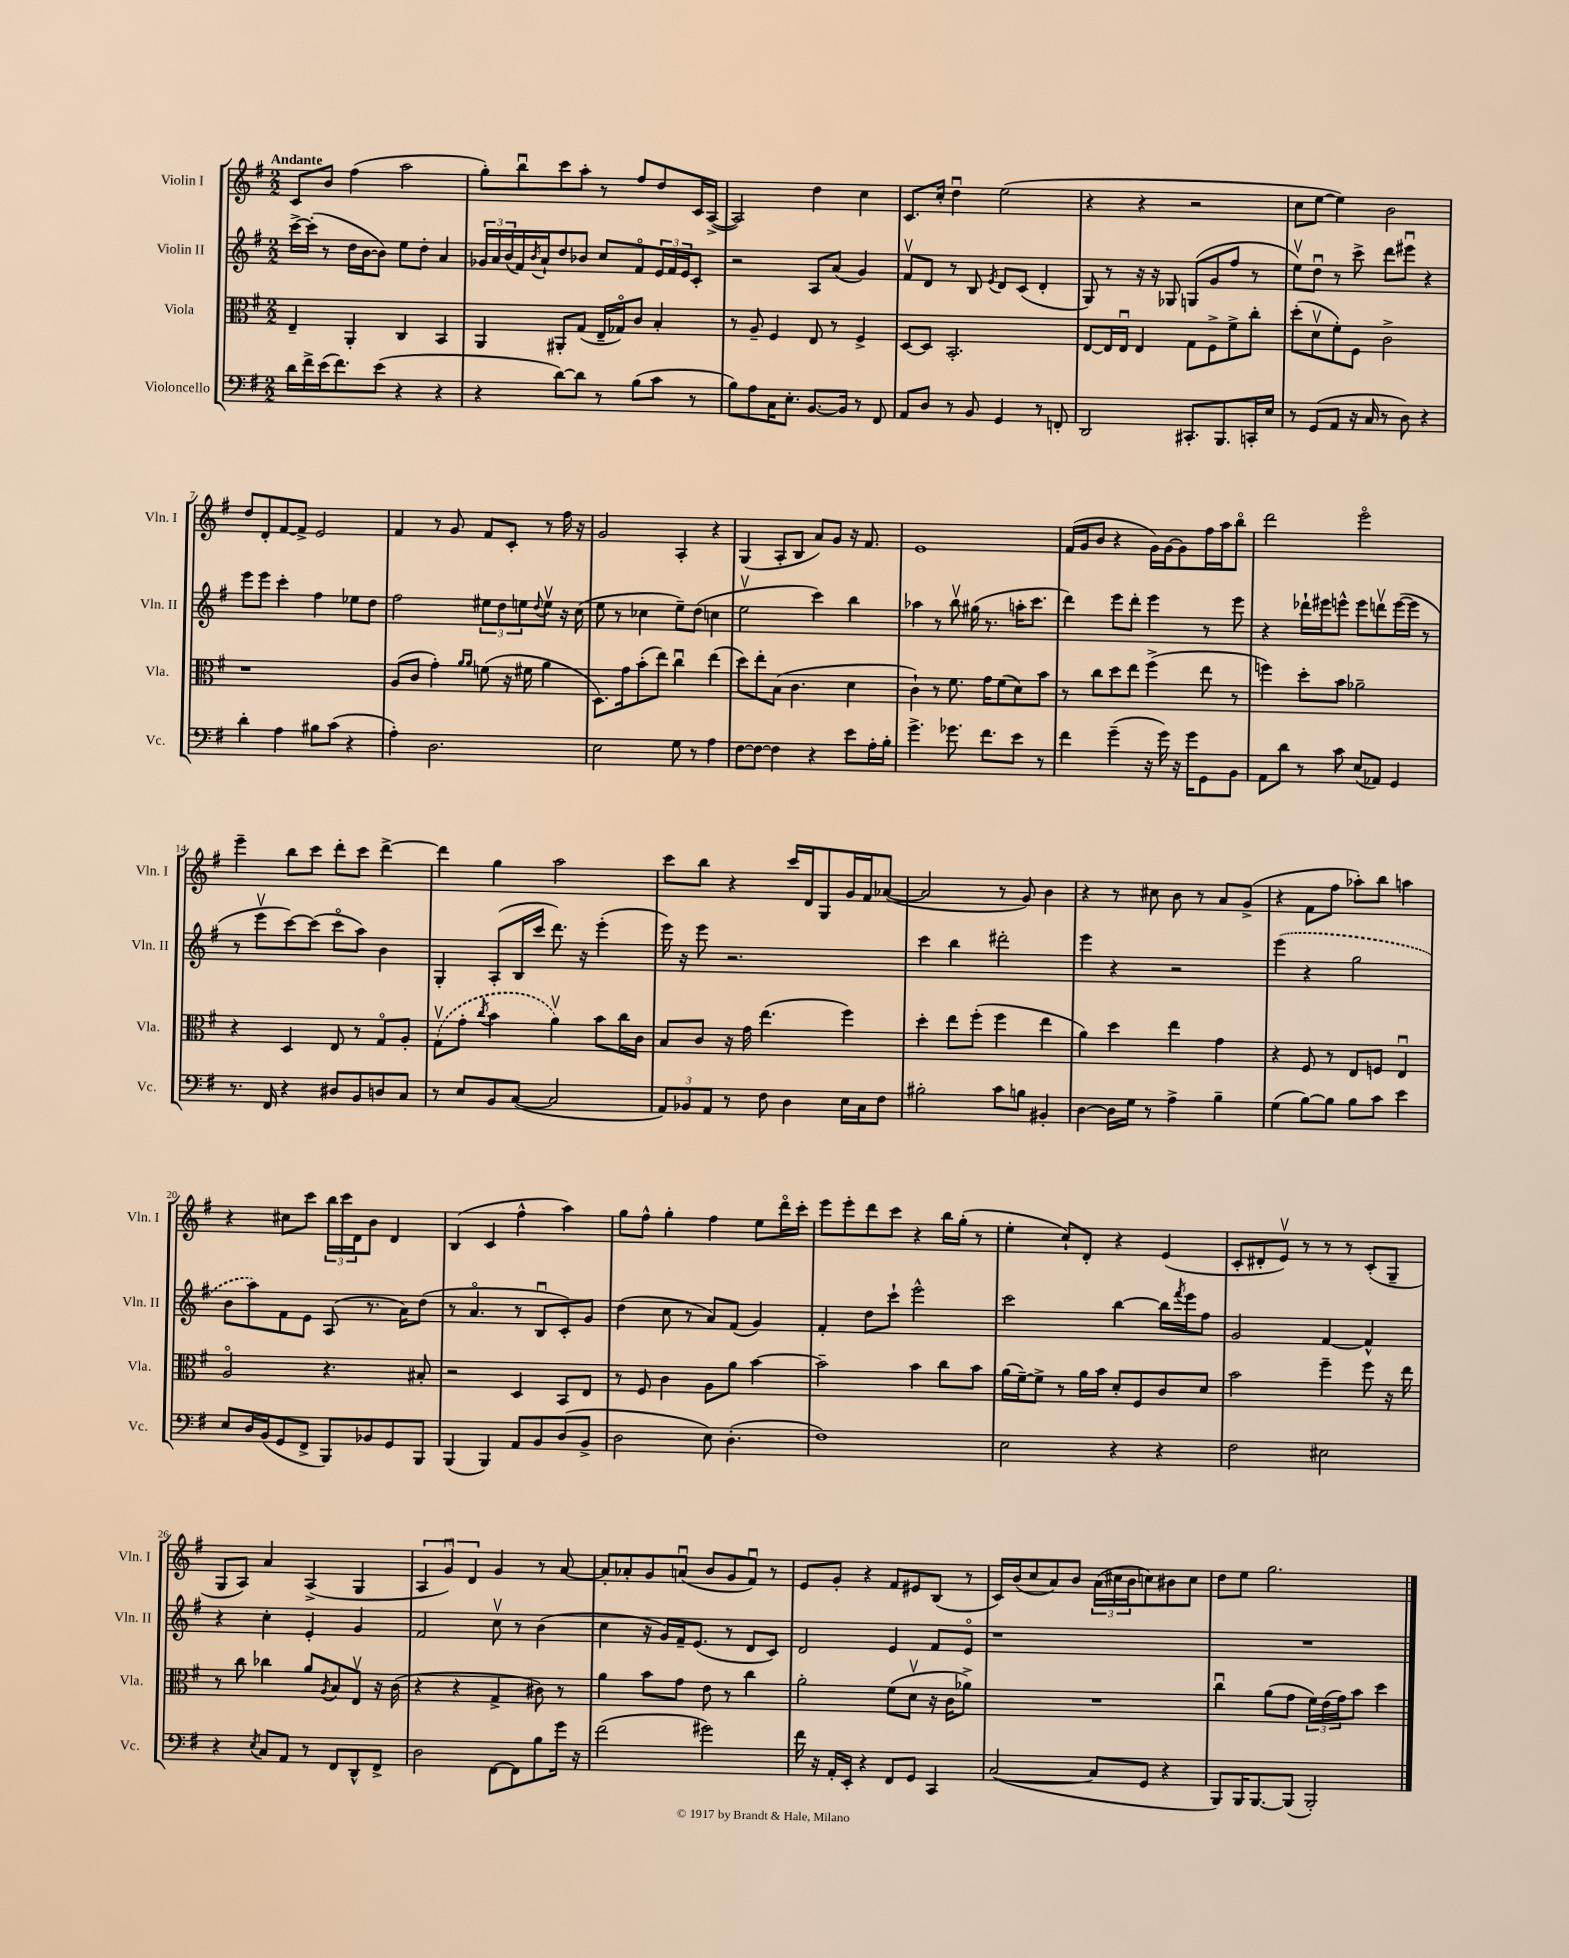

**kern	**kern	**kern	**kern
*part4	*part3	*part2	*part1
*staff4	*staff3	*staff2	*staff1
*I"Violoncello	*I"Viola	*I"Violin II	*I"Violin I
*I'Vc.	*I'Vla.	*I'Vln. II	*I'Vln. I
*clefF4	*clefC3	*clefG2	*clefG2
*k[f#]	*k[f#]	*k[f#]	*k[f#]
*M2/2	*M2/2	*M2/2	*M2/2
=1	=1	=1	=1
!	!	!	!LO:TX:a:B:t=Andante
16d\LL	4E~/	[16ccc^\LL	8c/L
16f#^\	.	(16ccc'\JJ]	.
(16e\J	.	8r	8b/J
8.f#\)	.	.	.
.	4AA'/	16dd\LL	(4ff#\
.	.	[16b\J	.
(8e\J	.	8b\J])	.
4r	4C/	8ee\L	2aa\
.	.	8dd'\J	.
4r	4BB/	4a/	.
=2	=2	=2	=2
4r	4AA/	24g-X/LL	8gg'\L)
.	.	24a/	.
.	.	(24b/	.
.	.	16f#/)	8bbu\
.	.	8qb/	.
.	.	16a`/J	.
[8d\L)	8AA#X'/L	8dd/	8ccc\
8d\J]	(8G/J	8b-X/J	8aa'\J
8r	16E~/LL	8cc/L	8r
.	16G-X/J)	.	.
(8B\L	8c/J	8f#/	8ff#/L
8c\J	4B'/	24e/L	8dd/
.	.	24f#/	.
.	.	24e/J	.
8r	.	8c'/J	16c/L
.	.	.	([16A^/JJ
=3	=3	=3	=3
8B\L)	8r	2r	2A/])
8A\	8A~/	.	.
16C\K	4F#/	.	.
8.E'\J	.	.	.
[8.BB/L	8E/	8A/L	4dd\
.	8r	(8a/J	.
16BB/Jk]	.	.	.
8r	4F#^/	4g/)	4cc\
8FF#/	.	.	.
=4	=4	=4	=4
8AA/L	[8D/L	8f#v/L	8.c/L
8D/J	8D/J]	8d/J	.
.	.	.	16cc'/Jk
8r	2.BB'/	8r	4ddu\
8BB/	.	8B/	.
.	.	8qe/	.
4GG/	.	8d/L	(2ee\
.	.	(8c/J	.
8r	.	4d'/	.
8FFn'/	.	.	.
=5	=5	=5	=5
2DD/	[8E/L	8G/)	4r
.	16E/L]	8r	.
.	16Eu/JJ	.	.
.	4E/	16r	4r
.	.	16r	.
.	.	8G-X/	.
8.CC#X'/L	8G\L	(8Gn/L	2r
.	8F#^\	8g/	.
8.BBB/	.	.	.
.	8f#^\	8ff#/J	.
16CCn'/L	8cc'\J	8r	.
16E/JJ	.	.	.
=6	=6	=6	=6
8r	(8dd'\L	8eev\L)	8cc\L
(8GG/L	8dv\	8ddu\J	[8ee\J
8AA/J	8f#'\)	8r	4ee\])
16r	8F#\J	8ccc^\	.
16C/	.	.	.
8r	2c^\	8ddd\L	2b\
8D\)	.	8eee#Xu\J	.
4r	.	4r	.
!!LO:LB:g=z
=7	=7	=7	=7
4d'\	1r	8eee\L	8dd/L
.	.	8eee\J	8d'/
4A\	.	4ccc'\	[8f#/
.	.	.	8f#^/J]
8B#X\L	.	4ff#\	2e/
(8c\J	.	.	.
4r	.	8ee-X\L	.
.	.	8dd\J	.
=8	=8	=8	=8
4A'\)	(8A/L	2ff#\	4f#/
.	8c/J	.	.
2.D\	4g'\)	.	8r
.	.	.	8g/
.	16qqa/LL	.	.
.	16qqa/JJ	.	.
.	(8fn\	12ee#X\L	8f#/L
.	.	12dd\	.
.	16r	.	8c'/J
.	.	12een\	.
.	16f#X\	.	.
.	.	8qqdd/	.
.	4a\	8eev\J	8r
.	.	16r	16ff#\
.	.	(16cc\	16r
=9	=9	=9	=9
2E\	8.D\L)	8ee\	2g/
.	.	8r	.
.	16g\k	.	.
.	(8b'\	4cc-X\	.
.	8ee\J)	.	.
8G\	4ccu\	8ee~\L)	4A'/
8r	.	(8dd\J	.
4A\	(4ee\	4ccn\	4r
=10	=10	=10	=10
[8F#\L	8dd\L)	2eev\	(4G/
8F#\J_	8ee'\	.	.
4F#\]	(8B\J	.	8A'/L
.	4.c\	.	8B/J
4r	.	4ccc\)	8a/L)
.	.	.	8g/J
8e\L	4d\	4bb\	16r
.	.	.	8.f#/
16A'\L	.	.	.
16B'\JJ	.	.	.
=11	=11	=11	=11
4.g^\	4c`\)	4aa-X\	1e
.	8r	8r	.
8.g-X\	8.f#\	8bbv\	.
.	.	(16gg#X\	.
8.f#\L	16g\KL	8.r	.
.	(8f#\	.	.
8e\J	8d\)	16aan'\KL	.
.	.	8.ccc\J	.
8r	8b\J	.	.
=12	=12	=12	=12
4f#\	8r	4ddd\)	(16f#/LL
.	.	.	16g/J
.	8cc\L	.	8b/J
(4g~\	8dd\	8eee\L	4r
.	8ee\J	8ddd'\J	.
16r	(4ff#^\	4eee\	16g\LL)
16g\)	.	.	[16g\J
16r	.	.	8g\]
16g\KL	.	.	.
8GG\	8ee\	8r	16ff#\L
.	.	.	16aa\J
8BB\J	8r	8eee\	8bb\J
=13	=13	=13	=13
8AA\L	4ffn\)	4r	2ddd\
8d\J	.	.	.
8r	8dd'\L	16ddd-X`\LL	.
.	.	16eee#X\J	.
8c\	8b\J	8eeen^^\J	.
(8E/L	2a-X~\	8eee\L	2eee\
8AA-X/J)	.	8dddnv\	.
4GG/	.	([16eee\L	.
.	.	16eee\JJ]	.
.	.	8r	.
!!LO:LB:g=z
=14	=14	=14	=14
8.r	4r	8r	4eee~\
.	.	8eeev\L	.
16FF#/	.	.	.
4r	4D/	[8ccc\)	8bb\L
.	.	(8ccc\J]	8ccc\J
8D#X/L	8E/	8ccc\L	8ddd'\L
8BB/	8r	8aa\J)	8ccc\J
8Dn/	8G/L	4b\	[4ddd^\
8C/J	8A'/J	.	.
=15	=15	=15	=15
8r	(8Gv\L	4G'/	4ddd\]
8E/L	8g'\J	.	.
.	8qcc/	.	.
8BB/	4b\	(8A'/L	4gg\
([8C/J	.	16B/L	.
.	.	16ccc/JJ	.
2C/]	4av\)	8.ddd\)	2aa\
.	.	16r	.
.	8b\L	(4eee'\	.
.	16cc\L	.	.
.	16c\JJ	.	.
=16	=16	=16	=16
12AA/L)	8B/L	16eee\)	8ccc\L
.	.	16r	.
12BB-X/	.	.	.
.	8c/J	8eee\	8bb\J
12AA/J	.	.	.
8r	16r	2.r	4r
.	16g\	.	.
8F#\	(4.ee\	.	.
4D\	.	.	16ccc/LL
.	.	.	16d/J
.	.	.	8G/
16E\LL	4ff#\)	.	16g/L
16C\J	.	.	16f#/J
8F#\J	.	.	([8a-X/J
=17	=17	=17	=17
2B#X'\	4dd'\	4ccc\	2a-/]
.	8ee\L	4bb\	.
.	(8ff#'\J	.	.
8c\L	4ff#\	2ddd#X'\	8r
8Bn\J	.	.	8g/)
4BB#X'/	4ee\	.	4b\
=18	=18	=18	=18
[4D\	4a\)	4eee\	4r
16D\LL]	4dd\	4r	8r
16G\JJ	.	.	.
8r	.	.	8cc#X\
4A^\	4ee\	2r	8b\
.	.	.	8r
4B~\	4g\	.	8a/L
.	.	.	(8g^/J
=19	=19	=19	=19
(4G\	4r	(4eee\	4r
[8B\L)	8F#/	4r	8f#\L
8B\J]	8r	.	8ff#\J
8B\L	8E/L	2gg\	8aa-X'\L)
8c\J	8Fn/J	.	8bb\J
4e\	4Eu/	.	4aan\
!!LO:LB:g=z
=20	=20	=20	=20
8E/L	2A/	8b\L	4r
16D/L	.	8aa\)	.
(16BB/J	.	.	.
8GG/	.	8f#\	8cc#X\L
8FF#^/J	.	8e\J	8ccc\J
8BBB/L)	4.r	(8A/	24bb\LL
.	.	.	24ccc\
.	.	.	24d\J
8BB-X/	.	8.r	8b\J
8GG/	.	.	4d/
.	.	16a\KL)	.
8BBB/J	8B#X'/	(8dd\J	.
=21	=21	=21	=21
(4BBB/	2r	8r	(4B/
.	.	4.a/	.
4BBB/)	.	.	4c/
8AA/L	4D/	8r	4ff#^^\
8BB/	.	8Bu/L	.
(8D/	8BB/L	8c'/)	4aa\)
8BB^/J	8E/J	8g/J	.
=22	=22	=22	=22
2D\	8r	(4dd\	8gg\L
.	8F#/	.	8ff#^^\J
.	4c\	8cc\	4gg'\
.	.	8r	.
8E\)	8A\L	8a/L)	4ff#\
(4.D'\	8a\J	(8f#/J	.
.	[4b\	4g/)	8ee\L
.	.	.	16ddd\L
.	.	.	16ccc'\JJ
=23	=23	=23	=23
1F#)	2b~\]	4f#'/	8eee\L
.	.	.	8eee'\
.	.	8dd\L	8ddd\
.	.	8ccc`\J	8ccc\J
.	4b\	2eee^^\	4r
.	8cc\L	.	16bb\LL
.	.	.	(16gg'\JJ
.	8b\J	.	8r
=24	=24	=24	=24
2E\	(16a\LL	2ccc\	4ee'\
.	[16f#~\J)	.	.
.	8f#^\J]	.	.
.	8r	.	8cc`/L)
.	16a\LL	.	8d'/J
.	16b\JJ	.	.
4r	8d'/L	[4bb\	4r
.	8F#/	.	.
4r	8c/	16bb\LL]	(4e/
.	.	8qfff#/	.
.	.	16eee\J	.
.	8d/J	8ff#\J	.
=25	=25	=25	=25
2F#\	2b\	2g/	8c'/L
.	.	.	8d#X'/
.	.	.	8ev/J)
.	.	.	8r
2E#X\	4ff#~\	[4f#/	8r
.	.	.	8r
.	8ff#\	4f#^^/]	(8c'/L
.	16r	.	8G~/J
.	16ee\	.	.
!!LO:LB:g=z
=26	=26	=26	=26
4r	8r	4r	8G/L
.	8cc\	.	8A/J)
8qE/	.	.	.
8C/L	4cc-X\	4cc'\	4a/
8AA/J	.	.	.
8r	8a/L	4e'/	(4A^/
.	8qA/	.	.
8FF#/L	8B/	.	.
8DD^^/	8Ev/J	4g/	4G/
8FF#^/J	16r	.	.
.	(16c\	.	.
=27	=27	=27	=27
2D\	4r	2f#/	6A/
.	.	.	6gu/)
.	4r	.	.
.	.	.	6d/
[8FF#\L	4G^/	8ccv\	4g/
8FF#\]	.	8r	.
8B\	8c#X\)	(4b\	8r
16g\Jk	8r	.	[8a/
16r	.	.	.
=28	=28	=28	=28
(2f#\	4a\	4cc\	8a'/L]
.	.	.	8a-X'/
.	8b\L	16r	8g/
.	.	16g/LL)	.
.	8g\J	16f#~/J	(8anu/J
.	.	(8.e/J	.
2g#X\)	8e\	.	8b/L
.	8r	8r	8g/
.	4cc\	8d/L	8f#u/J)
.	.	8c/J)	8r
=29	=29	=29	=29
16f#\	2a'\	2d/	8e/L
16r	.	.	.
16AA'/LL	.	.	8g'/J
16EE'/JJ	.	.	.
4r	.	.	4r
8FF#/L	(8f#\L	4e/	8f#/L
8GG/J	8dv\J	.	8e#X/
4CC/	16r	8f#/L	(8B/J
.	16c\KL	.	.
.	8a-X^\J)	8e/J	8r
=30	=30	=30	=30
([2C/	1r	1r	16c/LL)
.	.	.	(16b/J
.	.	.	8cc/
.	.	.	8a/)
.	.	.	8b/J
8C/L]	.	.	(24a\LL
.	.	.	24cc#X\
.	.	.	24b\J
8GG/J	.	.	8ccn\)
4r	.	.	8b#X\
.	.	.	8cc\J
=31	=31	=31	=31
8BBB/L)	4ccu\	1r	8dd\L
16BBB/K	.	.	8ee\J
[8.BBB/	.	.	.
.	(8a\L	.	2.gg\
(8BBB/J]	8g\J	.	.
2BBB'/)	24f#\LL)	.	.
.	(24e\	.	.
.	24g\J)	.	.
.	8b\J	.	.
.	4dd\	.	.
==	==	==	==
*-	*-	*-	*-
